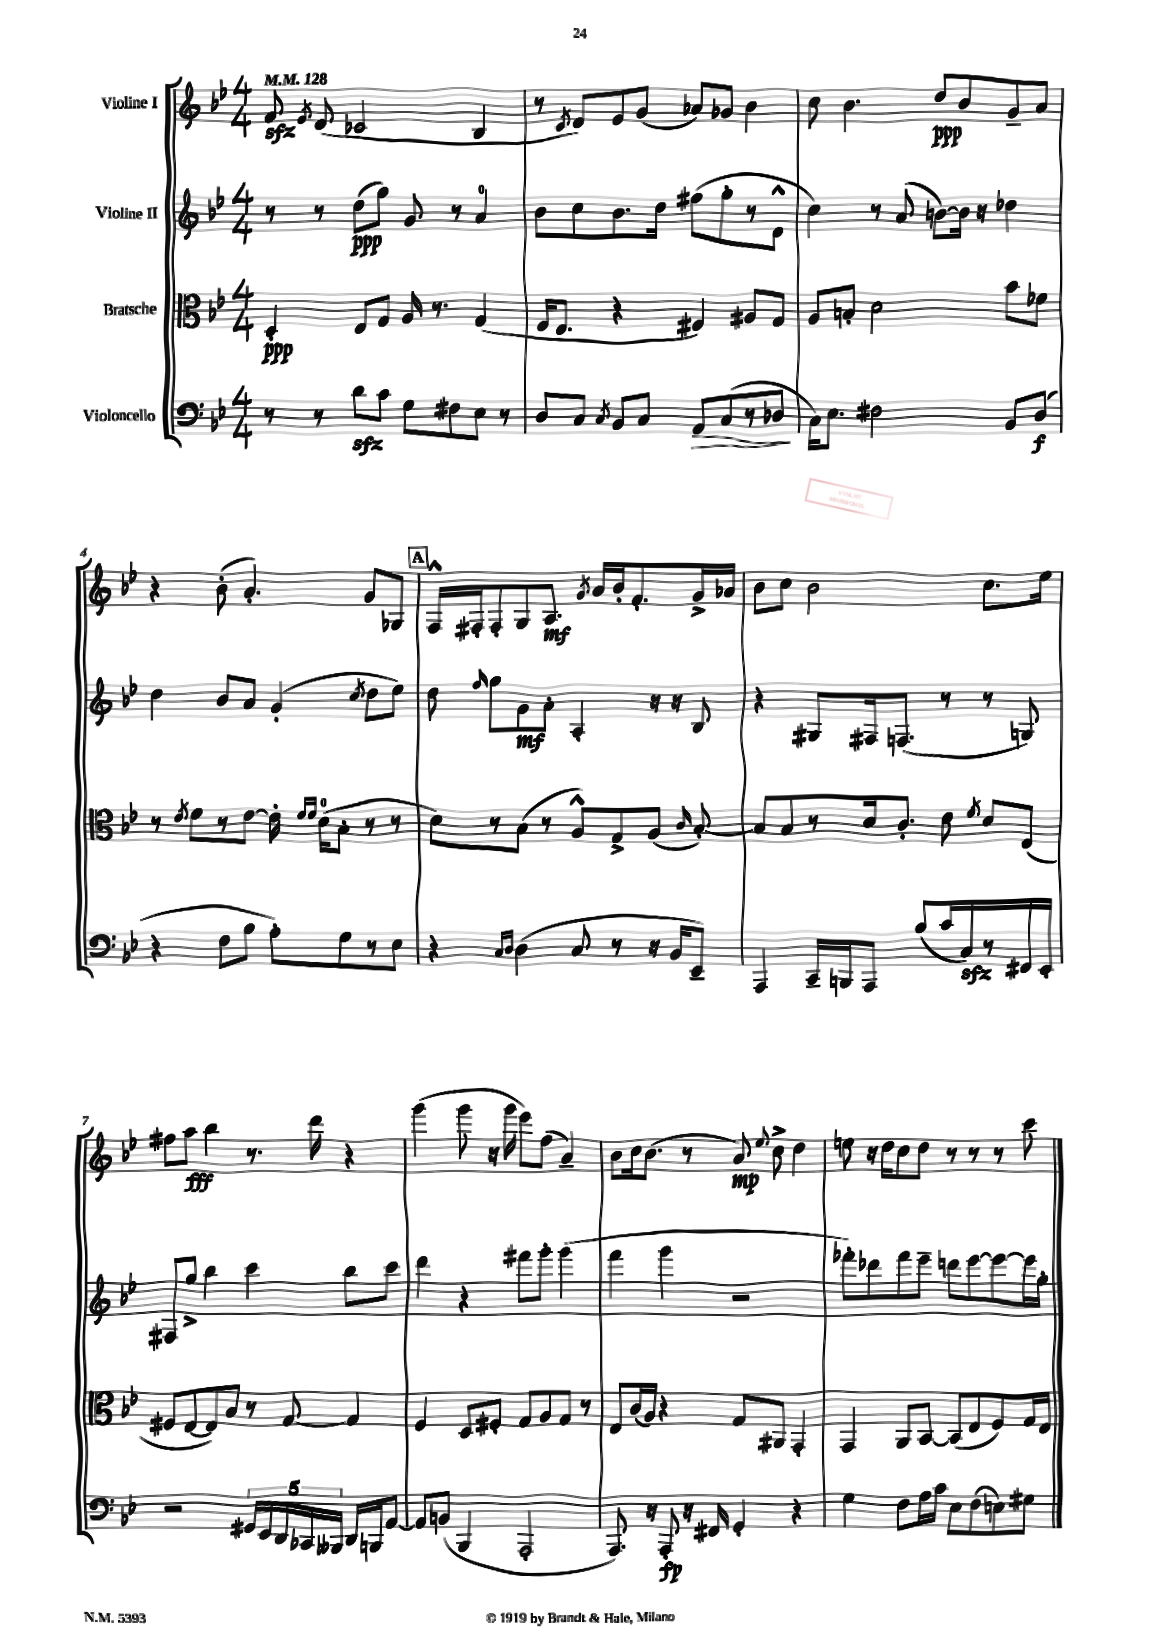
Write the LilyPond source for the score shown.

<<
\new StaffGroup <<
\new Staff = "s0" \with { instrumentName = "Violine I" } {
    \clef treble \key bes \major \numericTimeSignature \time 4/4 \tempo 4 = 128
    \autoBeamOff f'8\sfz \acciaccatura { ees'8 } d'8( ces'2 bes4 |
    r8 \acciaccatura { c'8 } d'8[) ees'8 g'8]( aes'8[) ges'8] bes'4 |
    c''8 bes'4. d''8[\ppp bes'8 g'8-- a'8] |
    r4 bes'8-.( a'4.-.) g'8[ ges8] |
    \mark \markup { \box "A" } f16[-^ fis16-. fis8-. g8 a8.]\mf \acciaccatura { g'8 } a'16[ bes'16-. f'8.-. g'16-> aes'16] |
    bes'8[ c''8] bes'2 c''8.[ ees''16] |
    fis''8[ a''8]\fff bes''4 r8. d'''16 r4 |
    g'''4( g'''8 r16 g'''16 ees'''8[) f''8]( a'4--) |
    bes'8[ c''16 bes'8.]( r8 a'8\mp) \appoggiatura { ees''8 } c''8-> d''4 |
    e''8 r16 d''16[ c''8 d''8] r8 r8 r8 c'''8 \bar "|." |
}
\new Staff = "s1" \with { instrumentName = "Violine II" } {
    \clef treble \key bes \major \numericTimeSignature \time 4/4
    \autoBeamOff r8 r8 d''8[\ppp( g''8]) g'8 r8 a'4-0 |
    bes'8[ c''8 bes'8. d''16] fis''8[( g''8-. r8 d'8]-^ |
    c''4) r8 a'8( b'8[~) b'16] r16 des''4 |
    d''4 bes'8[ a'8] g'4-.( \acciaccatura { c''8 } d''8[ ees''8]) |
    \mark \markup { \box "A" } d''8 \grace { f''16 } g''8[ g'8\mf a'8]-. a4-. r16 r16 bes8 |
    r4 gis8[ fis16 f8.]( r8 r8 g8) |
    fis8[ g''8]-> bes''4 c'''4 bes''8[ c'''8] |
    d'''4 r4 fis'''8[ g'''8]-. g'''4( |
    f'''4 g'''4 r2 |
    fes'''8[-.) des'''8 fes'''8 ees'''8]-- d'''8[ ees'''8~ ees'''8~ ees'''16 g''16]-. \bar "|." |
}
\new Staff = "s2" \with { instrumentName = "Bratsche" } {
    \clef alto \key bes \major \numericTimeSignature \time 4/4
    \autoBeamOff d4-.\ppp ees8[ g8] a16 r8. g4( |
    f16[ ees8.] r4 fis4) ais8[ g8] |
    a8[ b8]-. d'2 bes'8[ fes'8] |
    r8 \acciaccatura { ees'8 } f'8[ r8 ees'8]~ ees'16-. \grace { f'16[ f'16] } d'16[-0( bes8]-. r8 r8 |
    \mark \markup { \box "A" } d'8[) r8 bes8]( r8 a8[-^) g8-> a8]( \grace { c'16 } bes8~-.) |
    bes8[ bes8 r8 d'16 c'8.]-. ees'8 \acciaccatura { f'8 } d'8[ ees8]( |
    fis8[ ees8~ ees8) bes8] r8 g8~ g4 |
    f4 d8[ fis8]-. g8[ a8 g8] r8 |
    ees8[ c'16( a16]) r4 g8[ ais,8] g,4-. |
    g,4 a,8[ bes,8]~ bes,8[( ees8 f8) g16 ees16] \bar "|." |
}
\new Staff = "s3" \with { instrumentName = "Violoncello" } {
    \clef bass \key bes \major \numericTimeSignature \time 4/4
    \autoBeamOff r8 r8 d'8[\sfz c'8] g8[ fis8 ees8] r8 |
    d8[ c8] \acciaccatura { c8 } bes,8[ c8] a,8[\> c8( r8 des8]\! |
    c16[) ees8.] fis2 bes,8[ d8]\f( |
    r4 f8[ bes8] a8[-.) g8 r8 ees8] |
    \mark \markup { \box "A" } r4 \grace { c16[ d16] } d4( c8 r8 r16 bes,16[ ees,8]--) |
    a,,4 c,16[-- b,,16 a,,8] bes8[( c'16 c16\sfz) r8 fis,16 ees,16]-. |
    r2 \tuplet 5/4 { gis,16[ ees,16 d,16 ces,16 beses,,16] } d,16[ b,,16 a,8]~ |
    a,8[ b,8]( bes,,4 a,,2-. |
    a,,8.) r16 a,,8-.\fp r16 fis,16 g,4-. r4 |
    g4 f8[ a16 c'16] ees8[ f8( e8) gis8] \bar "|." |
}
>>
>>
